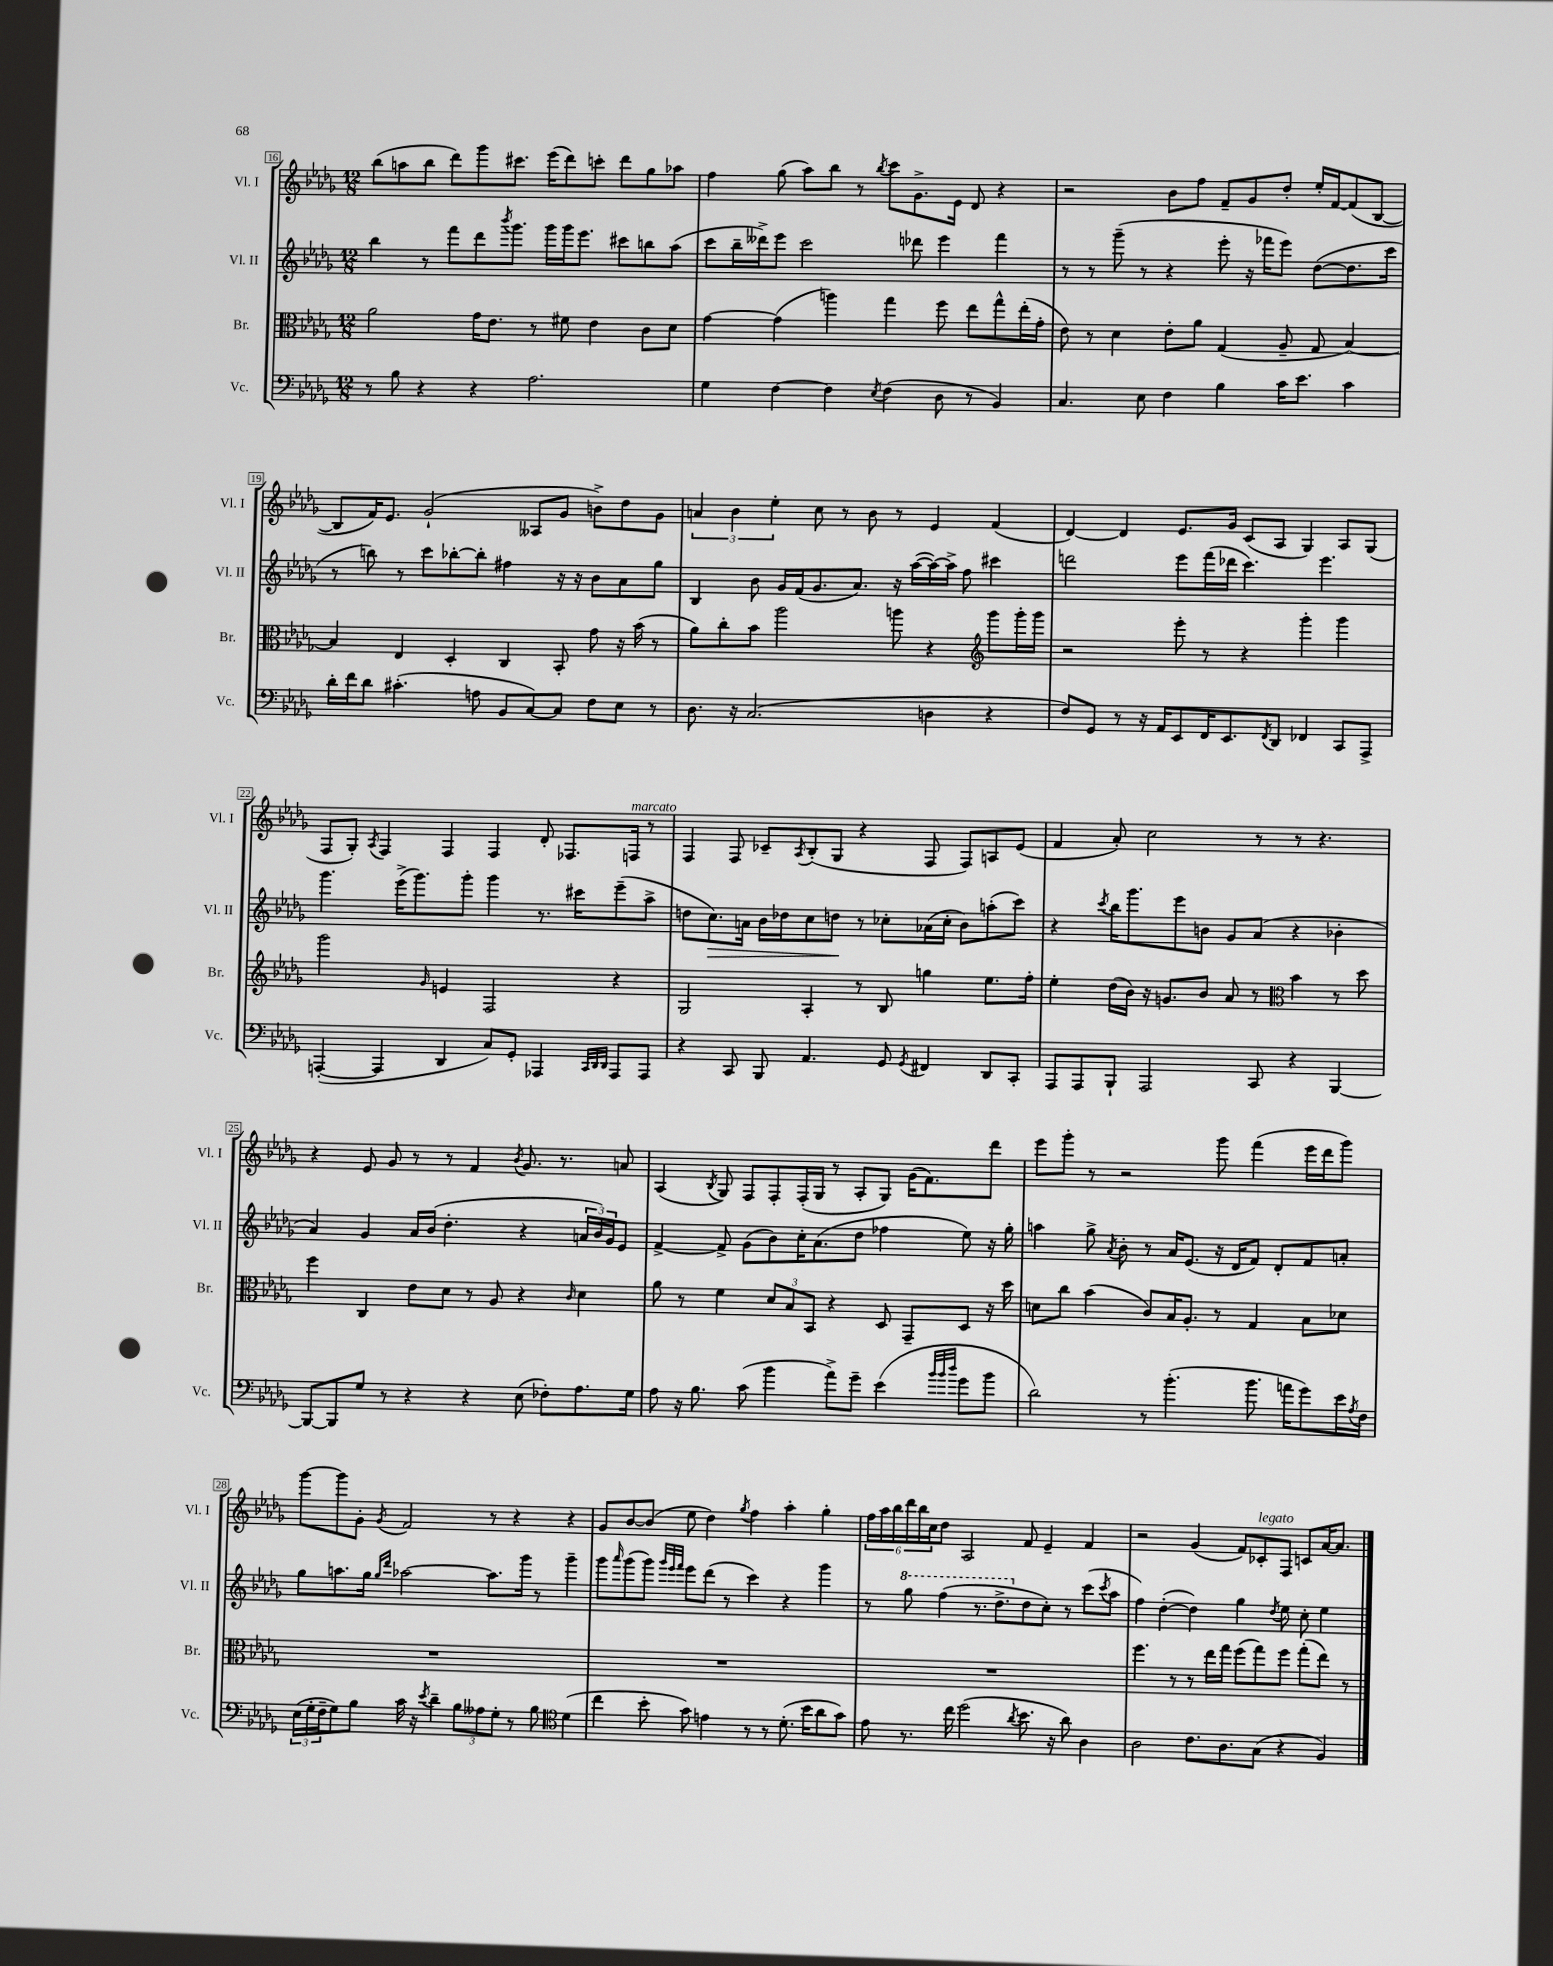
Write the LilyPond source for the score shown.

<<
\new StaffGroup <<
\new Staff = "s0" \with { instrumentName = "Vl. I" shortInstrumentName = "Vl. I" } {
    \clef treble \key des \major \numericTimeSignature \time 12/8
    bes''8( a''8 bes''8 des'''8) ges'''8 cis'''8. ees'''16( des'''8) c'''8-. des'''8 ges''8 aes''8 |
    f''4 ges''8( aes''8) bes''8 r8 \acciaccatura { bes''8 } c'''8 ges'8.-> ees'16 des'8 r4 |
    r2 bes'8 f''8 f'8-- ges'8 des''8-. ees''16-. f'16~ f'8( bes8~ |
    bes8 f'16) ees'8. ges'2-!( aeses8 ges'8 b'8->) des''8 ges'8 |
    \tuplet 3/2 { a'4 bes'4 ees''4-. } c''8 r8 bes'8 r8 ees'4 f'4( |
    des'4~) des'4 ees'8. ges'16 c'8( aes8 ges4) aes8 ges8( |
    f8 ges8-.) \acciaccatura { aes8 } f4 f4 f4 des'8-. fes8. f16^\markup { \italic "marcato" } r8 |
    f4 f8 ces'8-- \acciaccatura { aes8 } bes8-.( ges8 r4 f8 f8) a8 ees'8( |
    f'4 aes'8-.) c''2 r8 r8 r4. |
    r4 ees'8 ges'8 r8 r8 f'4 \acciaccatura { bes'8 } ges'8. r8. a'8 |
    aes4( \acciaccatura { bes8 } ges8) f8 f8-. f16-.( ges16 r8 aes8-. ges8) ges'16( f'8.) des'''8 |
    ees'''8 ges'''8-. r8 r2 ges'''8 f'''4( ees'''16 des'''16 ges'''8) |
    ges'''8~ ges'''8 ges'8-. \acciaccatura { ges'8 } f'2 r8 r4 r4 |
    ges'8 bes'8~ bes'8( ees''8 des''4) \acciaccatura { ges''8 } f''4 aes''4-. ges''4-. |
    \tuplet 6/4 { f''16 aes''16 bes''16 des'''16 bes''16 c''16 } des''8 aes2 f'8 ees'4-- f'4 |
    r2 ges'4( f'8) ces'8-.^\markup { \italic "legato" } f8 c'8 aes'16~ aes'8. \bar "|." |
}
\new Staff = "s1" \with { instrumentName = "Vl. II" shortInstrumentName = "Vl. II" } {
    \clef treble \key des \major \numericTimeSignature \time 12/8
    bes''4 r8 f'''8 des'''8 \acciaccatura { bes'''8 } ges'''8. ges'''16 ges'''16 ees'''8. cis'''8 b''8 aes''8( |
    c'''8 bes''16-- deses'''16->) ees'''8 c'''2 des'''8 ees'''4 f'''4 |
    r8 r8 ges'''8--( r8 r4 ees'''8-. r16 fes'''16 ees'''8) des''8~( des''8. c'''16 |
    r8 b''8) r8 c'''8 bes''8~-. bes''8-. fis''4 r16 r16 bes'8 aes'8 ges''8 |
    bes4 bes'8 ges'16 f'16( ges'8. aes'8.) r16 aes''16~( aes''16~) aes''16-> f''8 cis'''4 |
    d'''2 ees'''8 f'''16( des'''16 c'''4.) ees'''4. |
    ges'''4. ees'''16->( ges'''8.) ges'''8-. ges'''4 r8. cis'''16 ees'''8--( aes''8-> |
    d''8 c''8.\>) a'16 bes'16 des''16 c''8 d''8\! r8 ces''8-. aes'16( ces''16-. bes'8) a''8-.( c'''8) |
    r4 \acciaccatura { c'''8 } bes''16 ges'''8. ees'''8 b'8 ges'8 aes'8( r4 bes'4-. |
    aes'4) ges'4 aes'16 bes'16( des''4.-. r4 \tuplet 3/2 { a'16 bes'16) ges'16 } ees'8 |
    f'4~-> f'8-> ges'8( bes'8) c''16-. aes'8.( des''8 fes''4 ees''8) r16 ges''16-. |
    a''4 ges''8-> \acciaccatura { aes'8 } bes'8-. r8 aes'16 ees'8.( r16 des'16 f'8) des'8-. f'8 a'8-. |
    ges''8 a''8. ges''16 \grace { ges''16 des'''16 } aes''2~ aes''8. ges'''16 r8 ges'''4-- |
    ges'''8 \grace { aes'''16 } ges'''8( ges'''8) \grace { ges'''32 ees'''32 f'''32 } ees'''8 des'''8( r8 c'''4) r4 ges'''4 |
    r8 \ottava #1 ges'''8 f'''4( r8. des'''8.-> \ottava #0 des''8 c''8-.) r8 c'''8( \acciaccatura { c'''8 } aes''8 |
    f''4) des''4~-.( des''4) ges''4 \acciaccatura { des''8 } ees''8 c''8-. ees''4 \bar "|." |
}
\new Staff = "s2" \with { instrumentName = "Br." shortInstrumentName = "Br." } {
    \clef alto \key des \major \numericTimeSignature \time 12/8
    aes'2 ges'16 ees'8. r8 fis'8 ees'4 c'8 des'8 |
    ges'4~ ges'4( a''4) ges''4 f''8 ees''8 ges''8-^ ees''16-.( ges'16-. |
    ees'8) r8 des'4 ees'8-. aes'8 ges4( aes8-- ges8 bes4~) |
    bes4 ees4 des4-. c4 bes,8-. ges'8 r16 bes'16( r8 |
    aes'8) c''8-. bes'8 aes''2 a''8 r4 \clef treble ges'''8 ges'''16-. ges'''16 |
    r2 ees'''8-. r8 r4 ges'''4-. ges'''4 |
    ges'''2 \grace { ges'16 } e'4 f2 r4 |
    ges2 aes4-. r8 bes8 g''4 ees''8. f''16-. |
    ees''4-. des''16( bes'16) r16 g'8. bes'8 aes'8 r8 \clef alto bes'4 r8 des''8 |
    f''4 c4 ees'8 des'8 r8 aes8 r4 \grace { c'16 } des'4 |
    aes'8 r8 f'4 \tuplet 3/2 { des'8 bes8 bes,8 } r4 des8 ges,8-- des8 r16 des''16 |
    d'8 c''8 bes'4( c'8) bes16 aes8.-. r8 ges4 bes8 des'8 |
    R1. |
    R1. |
    R1. |
    f''4. r8 r8 ees''16 ges''16 f''8( ges''8) f''8 ges''8-.( ees''8) r8 \bar "|." |
}
\new Staff = "s3" \with { instrumentName = "Vc." shortInstrumentName = "Vc." } {
    \clef bass \key des \major \numericTimeSignature \time 12/8
    r8 bes8 r4 r4 aes2. |
    ges4 f4~ f4 \acciaccatura { ees8 } f4( des8 r8 bes,4) |
    c4. ees8 f4 bes4 c'16 ees'8. c'4 |
    des'16-. f'16 des'8 cis'4.-.( a8 bes,8 c8~) c8 f8 ees8 r8 |
    des8. r16 c2.( d4 r4 |
    f8) ges,8 r8 r16 aes,16 ees,8 f,16 ees,8. \acciaccatura { f,8 } des,8 fes,4 c,8 aes,,8-> |
    a,,4~-.( a,,4 des,4 c8) ges,8-. aes,,4 \grace { c,32 des,32 des,32 } aes,,8 aes,,8 |
    r4 c,8 bes,,8 aes,4. ges,8 \acciaccatura { ges,8 } fis,4 des,8 c,8-. |
    aes,,8 aes,,8 bes,,8-! aes,,2 c,8 r4 bes,,4~ |
    bes,,8~ bes,,8 ges8 r8 r4 r4 ees8( fes8-.) aes8. ges16 |
    aes8 r16 bes8. c'8( bes'4 aes'8->) ges'8-- ees'4( \grace { bes'32 bes'32 des''32 } ges'8 bes'8 |
    des'2) r8 bes'4.-.( bes'8. a'16 ges'8) ees'16 \acciaccatura { aes8 } f16 |
    \tuplet 3/2 { ees16( ges16-. f16-- } ges8) bes8 c'16 r16 \acciaccatura { ees'8 } des'4-- \tuplet 3/2 { bes8 aeses8 ges8-. } r8 bes8 \clef tenor des'4( |
    c''4 bes'8-. ges'8) e'4 r8 r8 des'8.-.( bes'16 aes'8 ges'8) |
    ees'8 r8. c''16 des''2( \acciaccatura { aes'8 } bes'8. r16 aes'8) aes4 |
    aes2 c'8. aes8. ges8( r4 f4) \bar "|." |
}
>>
>>
\layout { \context { \Score currentBarNumber = #16 \override BarNumber.stencil = #(make-stencil-boxer 0.1 0.3 ly:text-interface::print) } }
